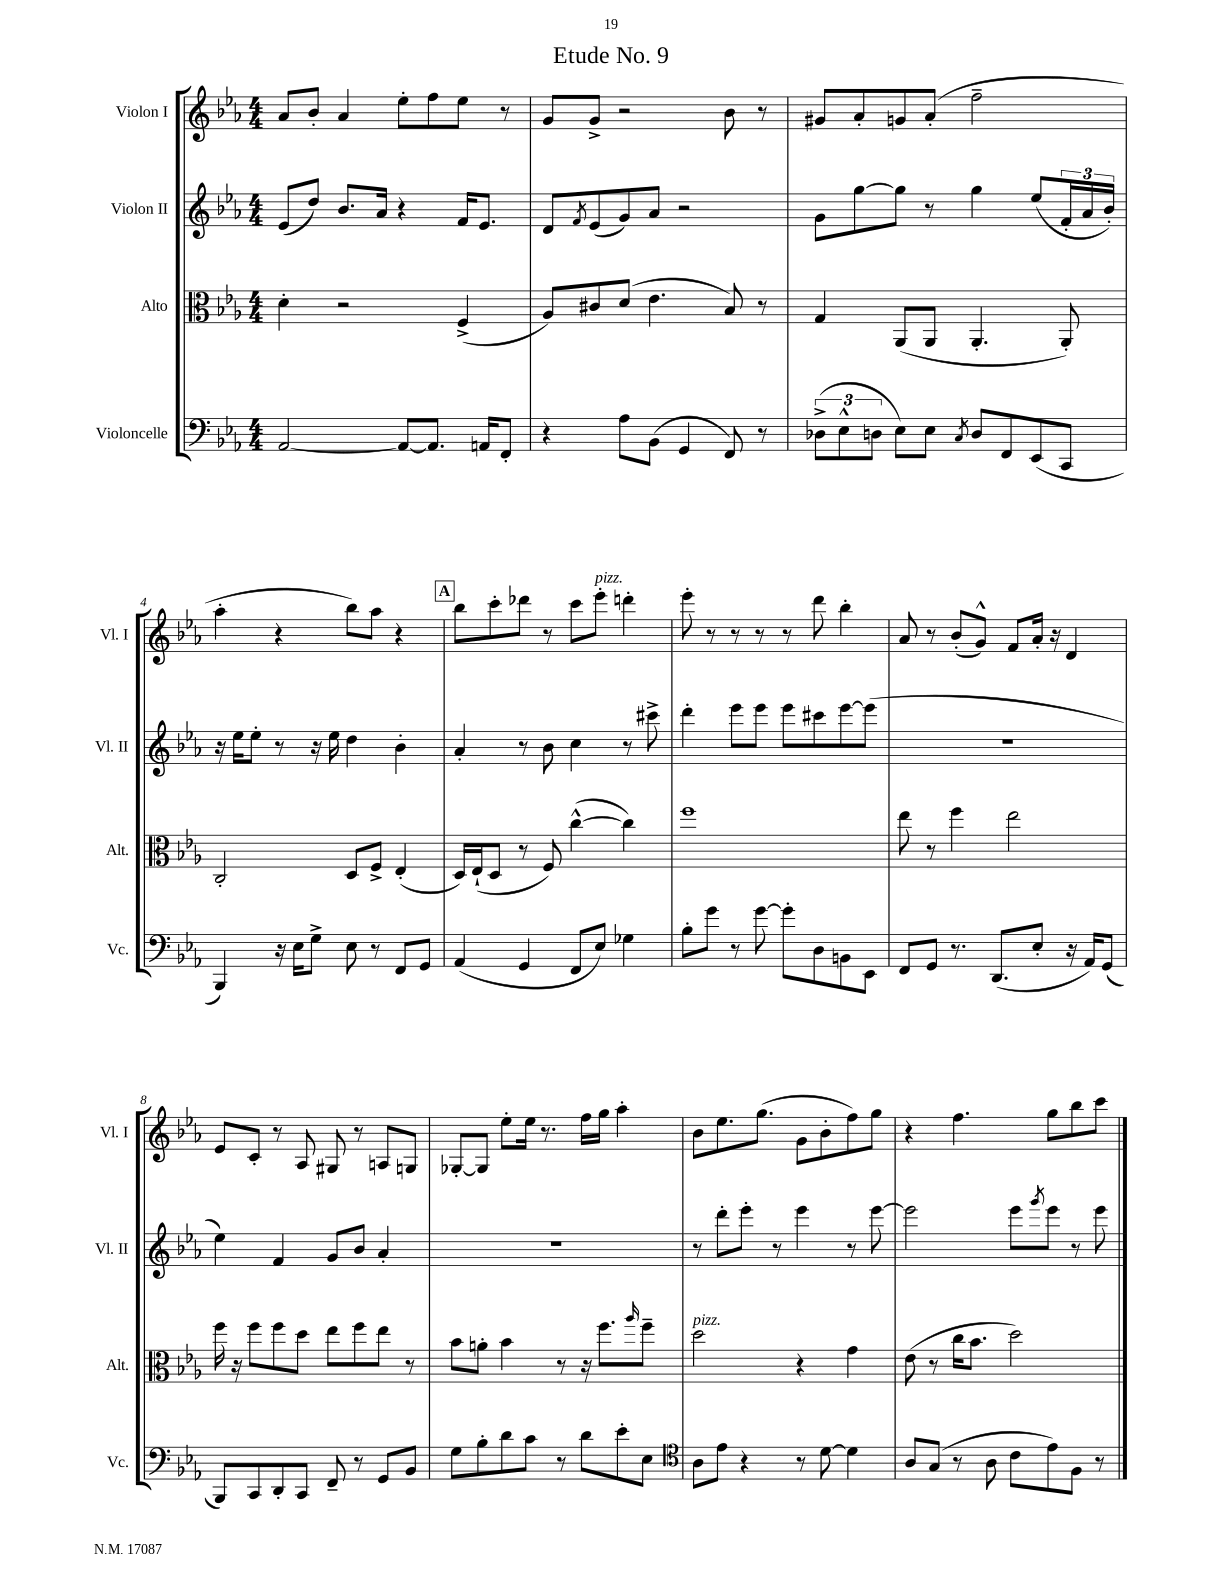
\header { title = "Etude No. 9" }
<<
\new StaffGroup <<
\new Staff = "s0" \with { instrumentName = "Violon I" shortInstrumentName = "Vl. I" } {
    \clef treble \key ees \major \numericTimeSignature \time 4/4
    aes'8 bes'8-. aes'4 ees''8-. f''8 ees''8 r8 |
    g'8 g'8-> r2 bes'8 r8 |
    gis'8 aes'8-. g'8 aes'8-.( f''2-- |
    aes''4-. r4 bes''8) aes''8 r4 |
    \mark \markup { \box "A" } bes''8 c'''8-. des'''8 r8 c'''8 ees'''8-.^\markup { \italic "pizz." } d'''4-. |
    ees'''8-. r8 r8 r8 r8 d'''8 bes''4-. |
    aes'8 r8 bes'8-.( g'8-^) f'8 aes'16-. r16 d'4 |
    ees'8 c'8-. r8 aes8 gis8 r8 a8 g8 |
    ges8~-. ges8 ees''8-. ees''16 r8. f''16 g''16 aes''4-. |
    bes'8 ees''8. g''8.( g'8 bes'8-. f''8) g''8 |
    r4 f''4. g''8 bes''8 c'''8 \bar "|." |
}
\new Staff = "s1" \with { instrumentName = "Violon II" shortInstrumentName = "Vl. II" } {
    \clef treble \key ees \major \numericTimeSignature \time 4/4
    ees'8( d''8) bes'8. aes'16 r4 f'16 ees'8. |
    d'8 \acciaccatura { f'8 } ees'8( g'8) aes'8 r2 |
    g'8 g''8~ g''8 r8 g''4 ees''8( \tuplet 3/2 { f'16-. aes'16 bes'16-.) } |
    r16 ees''16 ees''8-. r8 r16 ees''16 d''4 bes'4-. |
    \mark \markup { \box "A" } aes'4-. r8 bes'8 c''4 r8 cis'''8-> |
    d'''4-. ees'''8 ees'''8 ees'''8 cis'''8 ees'''8~ ees'''8( |
    r1 |
    ees''4) f'4 g'8 bes'8 aes'4-. |
    R1 |
    r8 d'''8-. ees'''8-. r8 ees'''4 r8 ees'''8~ |
    ees'''2 ees'''8 \acciaccatura { g'''8 } ees'''8 r8 ees'''8 \bar "|." |
}
\new Staff = "s2" \with { instrumentName = "Alto" shortInstrumentName = "Alt." } {
    \clef alto \key ees \major \numericTimeSignature \time 4/4
    d'4-. r2 f4->( |
    aes8) cis'8 d'8( ees'4. bes8) r8 |
    g4 aes,8( aes,8 aes,4.-. aes,8-.) |
    c2-. d8 f8-> ees4-.( |
    \mark \markup { \box "A" } d16) ees16-!( d8 r8 f8) c''4~-^( c''4) |
    f''1 |
    ees''8 r8 f''4 ees''2 |
    f''16 r16 f''8 f''8 d''8 ees''8 f''8 ees''8 r8 |
    bes'8 a'8-. bes'4 r8 r16 f''8. \grace { aes''16 } f''8-- |
    d''2^\markup { \italic "pizz." } r4 g'4 |
    ees'8( r8 c''16 bes'8. d''2) \bar "|." |
}
\new Staff = "s3" \with { instrumentName = "Violoncelle" shortInstrumentName = "Vc." } {
    \clef bass \key ees \major \numericTimeSignature \time 4/4
    aes,2~ aes,8~ aes,8. a,16 f,8-. |
    r4 aes8 bes,8( g,4 f,8) r8 |
    \tuplet 3/2 { des8->( ees8-^ d8 } ees8) ees8 \acciaccatura { c8 } d8 f,8 ees,8( c,8 |
    bes,,4) r16 ees16 g8-> ees8 r8 f,8 g,8 |
    \mark \markup { \box "A" } aes,4( g,4 f,8 ees8) ges4 |
    bes8-. g'8 r8 g'8~ g'8-. d8 b,8 ees,8 |
    f,8 g,8 r8. d,8.( ees8-. r16 aes,16) g,8( |
    bes,,8) c,8 d,8-. c,8 f,8-- r8 g,8 bes,8 |
    g8 bes8-. d'8 c'8 r8 d'8 ees'8-. ees8 |
    \clef tenor aes8 ees'8 r4 r8 d'8~ d'4 |
    aes8 g8( r8 aes8 c'8 ees'8) f8 r8 \bar "|." |
}
>>
>>
